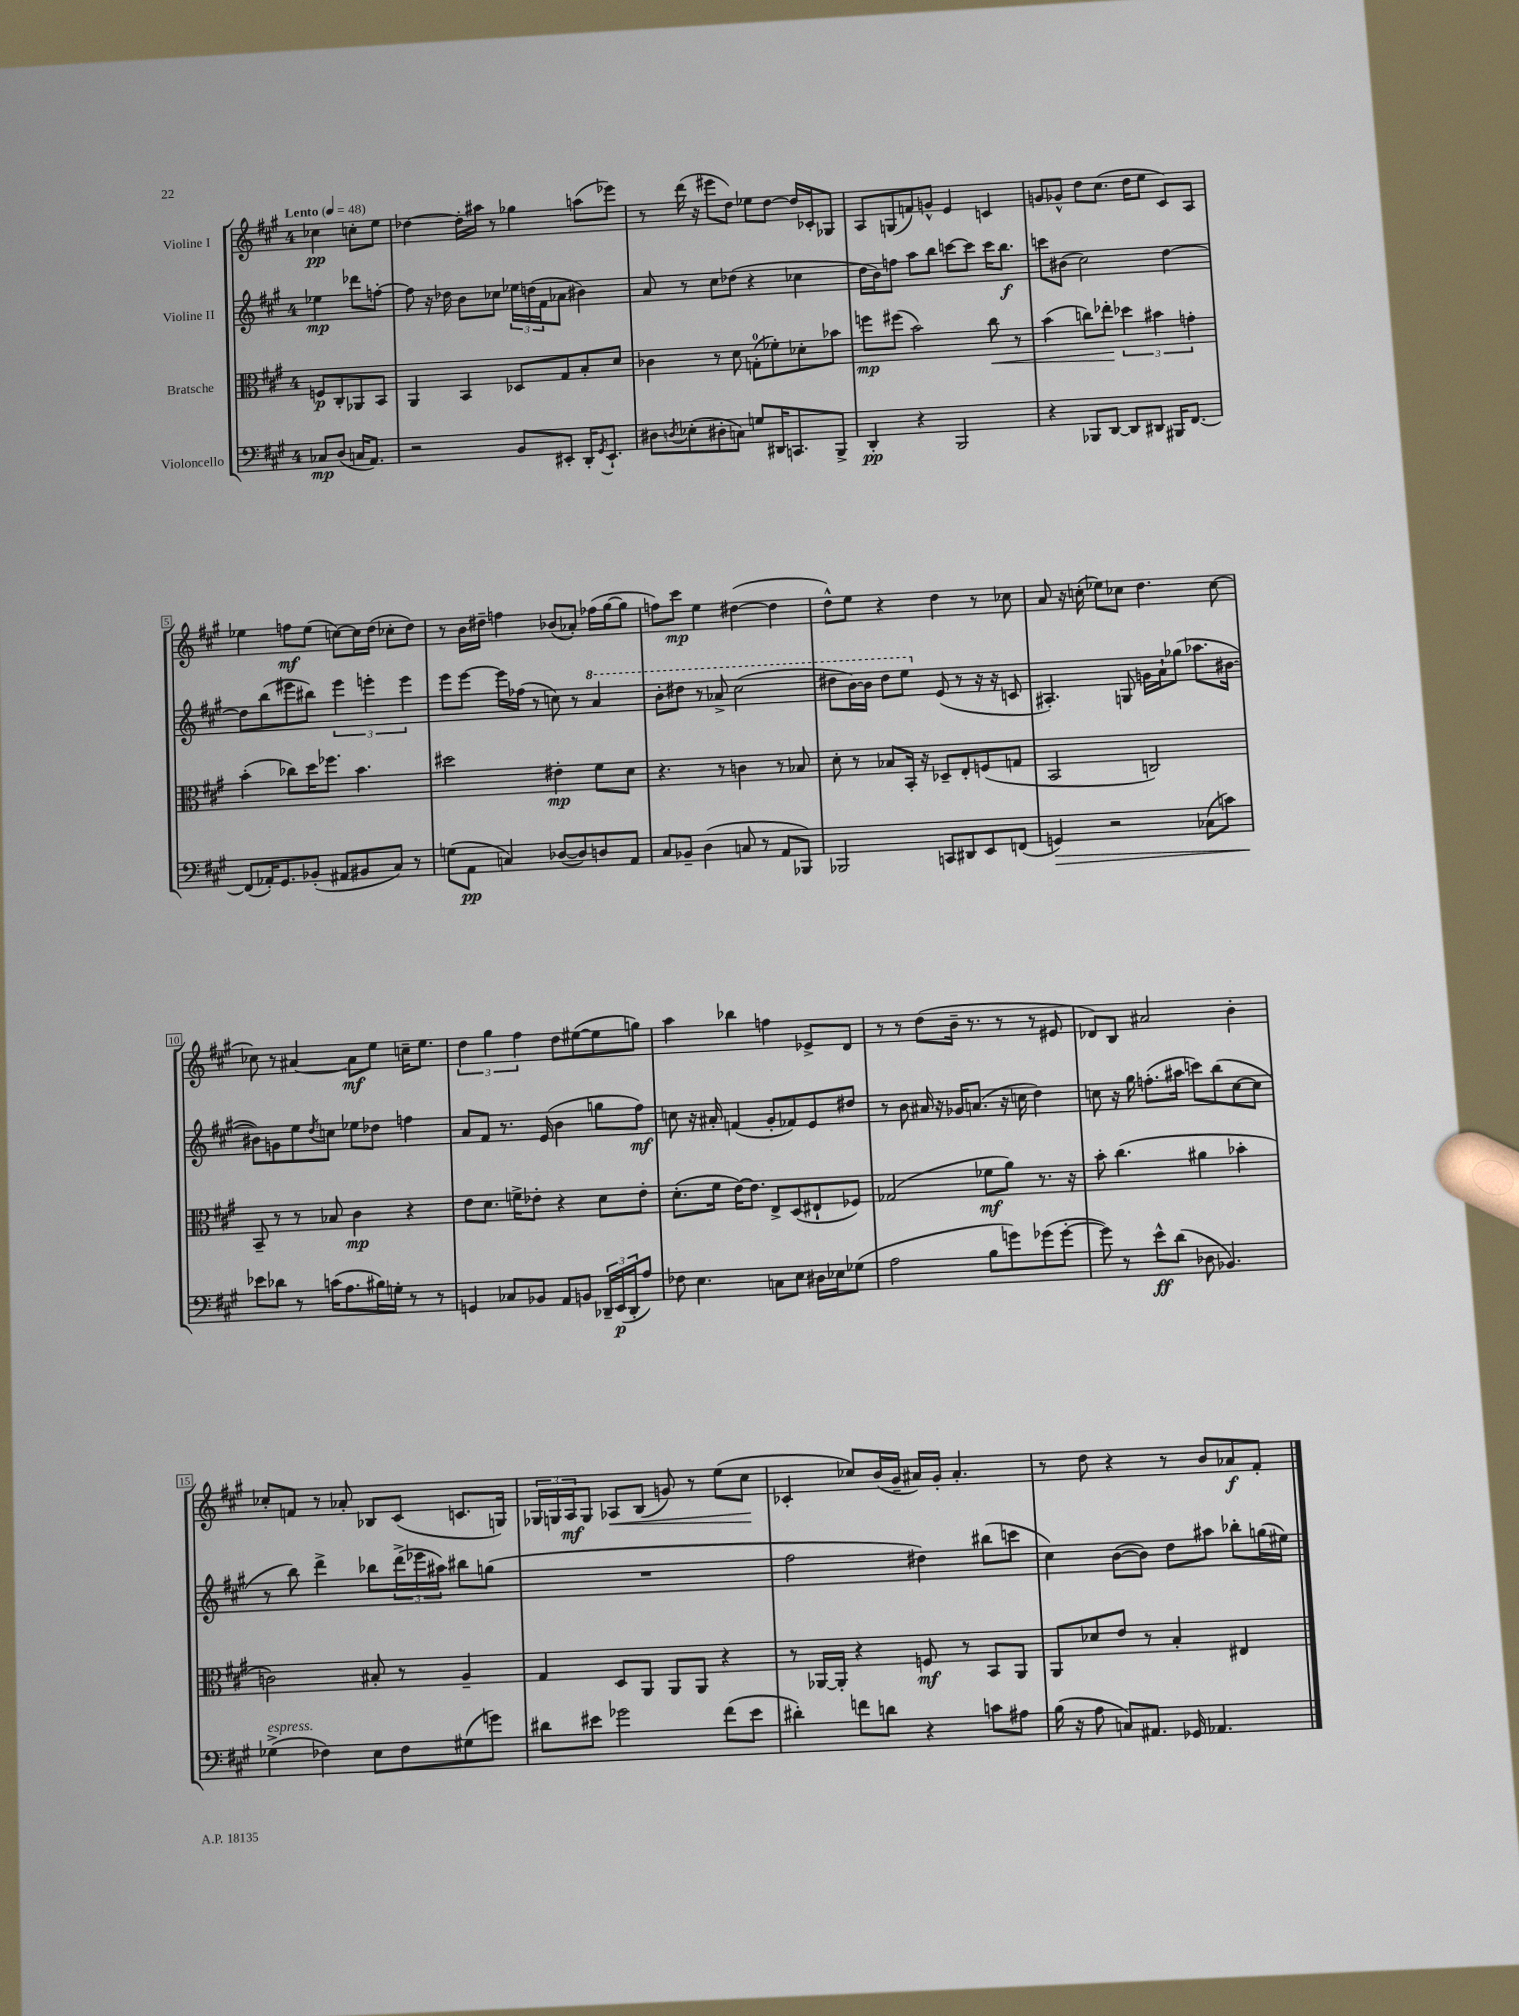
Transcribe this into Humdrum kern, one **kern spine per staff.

**kern	**dynam	**kern	**dynam	**kern	**dynam	**kern	**dynam
*part4	*part4	*part3	*part3	*part2	*part2	*part1	*part1
*staff4	*staff4	*staff3	*staff3	*staff2	*staff2	*staff1	*staff1
*I"Violoncello	*	*I"Bratsche	*	*I"Violine II	*	*I"Violine I	*
*clefF4	*	*clefC3	*	*clefG2	*	*clefG2	*
*k[f#c#g#]	*	*k[f#c#g#]	*	*k[f#c#g#]	*	*k[f#c#g#]	*
*M4/4	*	*M4/4	*	*M4/4	*	*M4/4	*
*MM48	*	*MM48	*	*MM48	*	*MM48	*
=	=	=	=	=	=	=	=
!	!	!	!	!	!	!LO:TX:a:B:t=Lento	!
8C-X/L	mp	8Fn/L	p	4ee-X\	mp	4cc-X\	pp
(8D/J	.	8C#'/	.	.	.	.	.
16Cn/KL	.	8AA-X/	.	8ddd-X\L	.	8ccn'\L	.
8.AA/J)	.	.	.	.	.	.	.
.	.	8BB/J	.	[8ffn'\J	.	8ee\J	.
=1	=1	=1	=1	=1	=1	=1	=1
2r	.	4AA/	.	8ff\]	.	[4dd-X\	.
.	.	.	.	16r	.	.	.
.	.	.	.	16dd-X\	.	.	.
.	.	4BB/	.	8b\L	.	16dd-'\LL]	.
.	.	.	.	.	.	16aa#X\JJ	.
.	.	.	.	8cc-X\J	.	8r	.
8BB/L	.	8D-X/L	.	24ee-X\LL	.	4gg-X\	.
.	.	.	.	(24ddn\	.	.	.
.	.	.	.	24f#\J	.	.	.
8EE#X'/J	.	8G#/	.	8a-X\J	.	.	.
16DD'/KL	.	8B'/	.	4b#X\)	.	(8aan\L	.
8qGG#/	.	.	.	.	.	.	.
8.EE#`/J	.	.	.	.	.	.	.
.	.	8d/J	.	.	.	8eee-X\J)	.
=2	=2	=2	=2	=2	=2	=2	=2
8D#X\L	.	4c-X\	.	8a/	.	8r	.
8qDn/	.	.	.	.	.	.	.
(8E-X'\	.	.	.	8r	.	(16ddd\	.
.	.	.	.	.	.	16r	.
8D#X'\	.	8r	.	8cc#\L	.	8eee#X\L	.
8Cn\J)	.	8d\	.	(8dd-X\J	.	8dd\J)	.
8Gn/L	.	(8Gn'\L	.	4r	.	8ee-X\L	.
16DD#X/K	.	8f-X'\)	.	.	.	[8dd\J	.
8.CCn/	.	.	.	.	.	.	.
.	.	8d-X'\	.	4cc-X\	.	16dd/LL]	.
.	.	.	.	.	.	16c-X'/J	.
8BBB^/J	.	8b-X\J	.	.	.	8G-X/J	.
=3	=3	=3	=3	=3	=3	=3	=3
4DD'/	pp	8ffn\L	mp	16dd\LL	.	8A/L	.
.	.	.	.	16b\J)	.	.	.
.	.	(8ff#X\J	.	8ffn\J	.	(8Gn/	.
4r	.	2b\)	.	8aa\L	.	8fn/)	.
.	.	.	.	8bb\J	.	8gn^^/J	.
2BBB/	.	.	.	[8cccn\L	.	4e/	.
.	.	.	.	8ccc\J]	.	.	.
!	!	!	!LO:HP:b	!	!	!	!
.	.	8cc#\	<	16ccc\KL	.	4cn/	.
.	.	.	.	8.bb\J	f	.	.
.	.	8r	.	.	.	.	.
=4	=4	=4	=4	=4	=4	=4	=4
4r	.	(4b\	.	8cccn\L	.	8gn/L	.
.	.	.	.	(8b#X\J	.	8g-X^^/J	.
8BBB-X/L	.	8ccn\L)	.	2cc#\)	.	8dd\L	.
[8DD/J	.	8ee-X'\J	.	.	.	(8.cc#\J	.
8DD/L]	.	6dd-X\	[	.	.	.	.
.	.	.	.	.	.	16dd\KL	.
8DD#X/J	.	.	.	.	.	8ee\J	.
.	.	6b#X\	.	.	.	.	.
16BBB#X/KL	.	.	.	[4dd\	.	8c#/L)	.
[8.FF#/J	.	.	.	.	.	.	.
.	.	6gn'\	.	.	.	.	.
.	.	.	.	.	.	8A/J	.
!!LO:LB:g=z
=5	=5	=5	=5	=5	=5	=5	=5
(8FF#/L]	.	(4b'\	.	8dd\L]	.	4ee-X\	.
16AA-X'/K)	.	.	.	(8bb\	.	.	.
8.GG#/	.	.	.	.	.	.	.
.	.	8cc-X\L)	.	8eee#X\	.	8ffn\L	mf
(8BB-X'/J	.	16dd\K	.	8bb#X\J)	.	(8ee-\J	.
.	.	8.ff-X\J	.	.	.	.	.
8AA#X/L	.	.	.	6eee#\	.	[8ccn\L)	.
8BB#X/	.	4.b\	.	.	.	16cc\L]	.
.	.	.	.	6eeen'\	.	.	.
.	.	.	.	.	.	(16dd\JJ	.
8C#/J)	.	.	.	.	.	8cc-X'\L	.
.	.	.	.	6eee\	.	.	.
8r	.	.	.	.	.	8dd\J)	.
=6	=6	=6	=6	=6	=6	=6	=6
(8Gn\L	.	2dd#X\	.	8eee\L	.	8r	.
8AA\J	pp	.	.	[8eee\J	.	16b\LL	.
.	.	.	.	.	.	16dd#X~\JJ	.
4Cn/)	.	.	.	16eee\LL]	.	4ffn\	.
.	.	.	.	(16ff-X\JJ	.	.	.
.	.	.	.	8r	.	.	.
([8D-X/L	.	4e#X'\	mp	8ccn\)	.	(8b-X/L	.
8D-/])	.	.	.	8r	.	8a-X'/J)	.
*	*	*	*	*8va	*	*	*
8Dn/	.	8f#\L	.	4aa/	.	(16ff-X\LL	.
.	.	.	.	.	.	[16gg#\J	.
8AA/J	.	8d\J	.	.	.	8gg#\J]	.
=7	=7	=7	=7	=7	=7	=7	=7
8C#/L	.	4.r	.	8bb'\L	.	8ffn\L)	.
8BB-X~/J	.	.	.	8ddd#X\J	.	8ccc#\J	mp
(4D\	.	.	.	8r	.	4ee\	.
.	.	8r	.	8aa-X^/	.	.	.
8Cn/	.	4cn\	.	(2ccc#\	.	([4dd#X\	.
8r	.	.	.	.	.	.	.
8AA/L	.	8r	.	.	.	4dd#\]	.
8BBB-X/J)	.	8B-X/	.	.	.	.	.
=8	=8	=8	=8	=8	=8	=8	=8
2BBB-X/	.	8d'\	.	8ddd#X\L	.	8dd^^\L)	.
.	.	8r	.	[16bb\L)	.	8ee\J	.
.	.	.	.	16bb\JJ]	.	.	.
.	.	8B-X/L	.	8ddd#\L	.	4r	.
.	.	16BB'/Jk	.	8eee\J	.	.	.
.	.	16r	.	.	.	.	.
*	*	*	*	*X8va	*	*	*
8CCn/L	.	8D-X~/L	.	(8e/	.	4dd\	.
8DD#X/	.	8E'/	.	8r	.	.	.
8EE/	.	(8Fn/	.	16r	.	8r	.
.	.	.	.	16r	.	.	.
(8FFn/J	.	8Gn/J	.	8cn/	.	8cc-X\	.
=9	=9	=9	=9	=9	=9	=9	=9
!	!LO:HP:b	!	!	!	!	!	!
4GGn/)	>	2BB/	.	4.A#X'/)	.	8a/	.
.	.	.	.	.	.	16r	.
.	.	.	.	.	.	(16ccn'\	.
2r	.	.	.	.	.	8ee-X\L)	.
.	.	.	.	8Gn/	.	8cc-X\J	.
.	.	2Cn/)	.	16gn\LL	.	4.dd\	.
.	.	.	.	16a`\J	.	.	.
.	.	.	.	(8gg-X\J	.	.	.
(8C-X\L	.	.	.	8.aa-X\L	.	.	.
8cn\J)	.	.	.	.	.	[8cc-\	.
.	.	.	.	[16b#X\Jk	.	.	.
!!LO:LB:g=z
=10	=10	=10	=10	=10	=10	=10	=10
8e-X\L	.	8BB~/	.	8b#X\L])	.	8cc-X\]	.
8d-X\J	]	8r	.	8gn\	.	8r	.
8r	.	8r	.	8ee\	.	[4a#X/	.
.	.	.	.	8qdd/	.	.	.
(16cn\KL	.	8B-X/	.	8ccn\J	.	.	.
8.A\	.	.	.	.	.	.	.
.	.	4c#\	mp	8ee-X\L	.	8a#\L]	mf
16B#X\L)	.	.	.	8dd-X\J	.	8ee\J	.
16Gn'\JJ	.	.	.	.	.	.	.
8r	.	4r	.	4ffn\	.	16ccn~\KL	.
.	.	.	.	.	.	8.ee\J	.
8r	.	.	.	.	.	.	.
=11	=11	=11	=11	=11	=11	=11	=11
4GGn/	.	8e\L	.	8a/L	.	6dd\	.
.	.	8.d\J	.	8f#/J	.	.	.
.	.	.	.	.	.	6gg#\	.
8C-X/L	.	.	.	8.r	.	.	.
.	.	16fn^\KL	.	.	.	.	.
.	.	.	.	.	.	6ff#\	.
8BB-X/J	.	8e-X'\J	.	.	.	.	.
.	.	.	.	(16e/	.	.	.
8AA/L	.	4r	.	4b\	.	8dd\L	.
8BBn/J	.	.	.	.	.	([8ee#X\	.
24DD-X~/LL	.	8d\L	.	8ggn\L	.	8ee#\]	.
(24EE/	p	.	.	.	.	.	.
24DD-'/J	.	.	.	.	.	.	.
8A/J)	.	8e-'\J	.	8ff#\J)	mf	8ggn\J)	.
=12	=12	=12	=12	=12	=12	=12	=12
8F-X\	.	(8.d'\L	.	8ccn\	.	4aa\	.
4.E\	.	.	.	16r	.	.	.
.	.	16f#\Jk	.	16a#X'/	.	.	.
.	.	[16e\KL)	.	(4fn/	.	4bb-X\	.
.	.	8.e\J]	.	.	.	.	.
8Cn\L	.	8E^/L	.	8g#'/L	.	4ffn\	.
8E\J	.	(8D/	.	8f-X/)	.	.	.
16D#X\LL	.	8E#X`/	.	8e/	.	8e-X^/L	.
16E-X\J	.	.	.	.	.	.	.
(8G-X\J	.	8F-X/J)	.	8dd#X/J	.	8d/J	.
=13	=13	=13	=13	=13	=13	=13	=13
2A\	.	(2G-X/	.	8r	.	8r	.
.	.	.	.	8b\	.	8r	.
.	.	.	.	16a#X/	.	(8dd\L	.
.	.	.	.	16r	.	.	.
.	.	.	.	16g-X/KL	.	16b~\Jk	.
.	.	.	.	(8.an/J	.	8.r	.
8B\L	.	8f-X\L	mf	.	.	.	.
8gn\)	.	8a\J)	.	16r	.	8r	.
.	.	.	.	16ccn\	.	.	.
(8g-X\	.	8.r	.	4dd\)	.	8r	.
[8g-'\J	.	.	.	.	.	8e#X/	.
.	.	16r	.	.	.	.	.
=14	=14	=14	=14	=14	=14	=14	=14
8g-\])	.	8b'\	.	8ccn\	.	8d-X/L)	.
8r	.	(4.cc#\	.	16r	.	8B/J	.
.	.	.	.	16gg#\	.	.	.
8e^^\L	ff	.	.	(8.ffn'\L	.	2a#X/	.
(8d\J	.	.	.	.	.	.	.
.	.	.	.	16aa#X\Jk	.	.	.
8D-X\	.	4a#X\	.	8cccn\L)	.	.	.
4.BB-X/)	.	.	.	(8bb\	.	.	.
.	.	4b-X'\	.	[8cc\	.	4b'\	.
.	.	.	.	8cc\J]	.	.	.
!!LO:LB:g=z
=15	=15	=15	=15	=15	=15	=15	=15
!LO:TX:a:i:t=espress.	!	!	!	!	!	!	!
(4G-X^\	.	2cn\)	.	8r	.	8cc-X'/L	.
.	.	.	.	8bb\)	.	8fn/J	.
4F-X\)	.	.	.	4ddd^\	.	8r	.
.	.	.	.	.	.	8a-X'/	.
8E\L	.	8B#X'/	.	8bb-X\L	.	8B-X/L	.
8F-\	.	8r	.	(24ddd^\L	.	(8c#/J	.
.	.	.	.	24eee-X\	.	.	.
.	.	.	.	24aa#X\JJ)	.	.	.
(8G#X\	.	4A~/	.	8bb#X\L	.	8.cn/L	.
8gn\J)	.	.	.	(8ggn\J	.	.	.
.	.	.	.	.	.	16Gn/Jk)	.
=16	=16	=16	=16	=16	=16	=16	=16
8d#X\L	.	4G#/	.	1r	.	24G-X/LL	.
.	.	.	.	.	.	24Gn/	.
.	.	.	.	.	.	24A/J	mf
8e#X\J	.	.	.	.	.	8G/J	.
!	!	!	!	!	!	!	!LO:HP:b
2g-X\	.	8D/L	.	.	.	8A-X/L	<
.	.	8AA/J	.	.	.	(8B/J	.
.	.	8AA/L	.	.	.	8gn/)	.
.	.	8AA/J	.	.	.	8r	.
(8f#\L	.	4r	.	.	.	(8ee\L	.
8e#\J	.	.	.	.	.	8cc#\J	.
.	.	.	.	.	.	.	[
=17	=17	=17	=17	=17	=17	=17	=17
4d#X'\)	.	8r	.	2ff#\	.	4c-X'/	.
.	.	[16AA-X/LL	.	.	.	.	.
.	.	16AA-'/JJ]	.	.	.	.	.
8fn\L	.	4r	.	.	.	8cc-X/L)	.
8dn\J	.	.	.	.	.	(16b/L	.
.	.	.	.	.	.	16g#~/JJ	.
4r	.	8Fn/	mf	4dd#X\)	.	16a#X/LL)	.
.	.	.	.	.	.	16g#'/JJ	.
.	.	8r	.	.	.	4.a#'/	.
8cn\L	.	8BB/L	.	(8bb#X\L	.	.	.
8A#X\J	.	8AA-/J	.	8cccn\J	.	.	.
=18	=18	=18	=18	=18	=18	=18	=18
(16B\	.	8AA/L	.	4cc#\)	.	8r	.
16r	.	.	.	.	.	.	.
8A\	.	8d-X/	.	.	.	8dd\	.
8Cn/L)	.	8e/J	.	([8b\L	.	4r	.
8.AA#X/J	.	8r	.	8b\J])	.	.	.
.	.	4B'/	.	8dd\L	.	8r	.
16GG-X/	.	.	.	.	.	.	.
4.AA-X/	.	.	.	8aa#X\J	.	8b/L	.
.	.	4E#X/	.	8bb-X'\L	.	8a-X/	f
.	.	.	.	(16ggn\L	.	8f#'/J	.
.	.	.	.	16ee#X\JJ)	.	.	.
==	==	==	==	==	==	==	==
*-	*-	*-	*-	*-	*-	*-	*-
